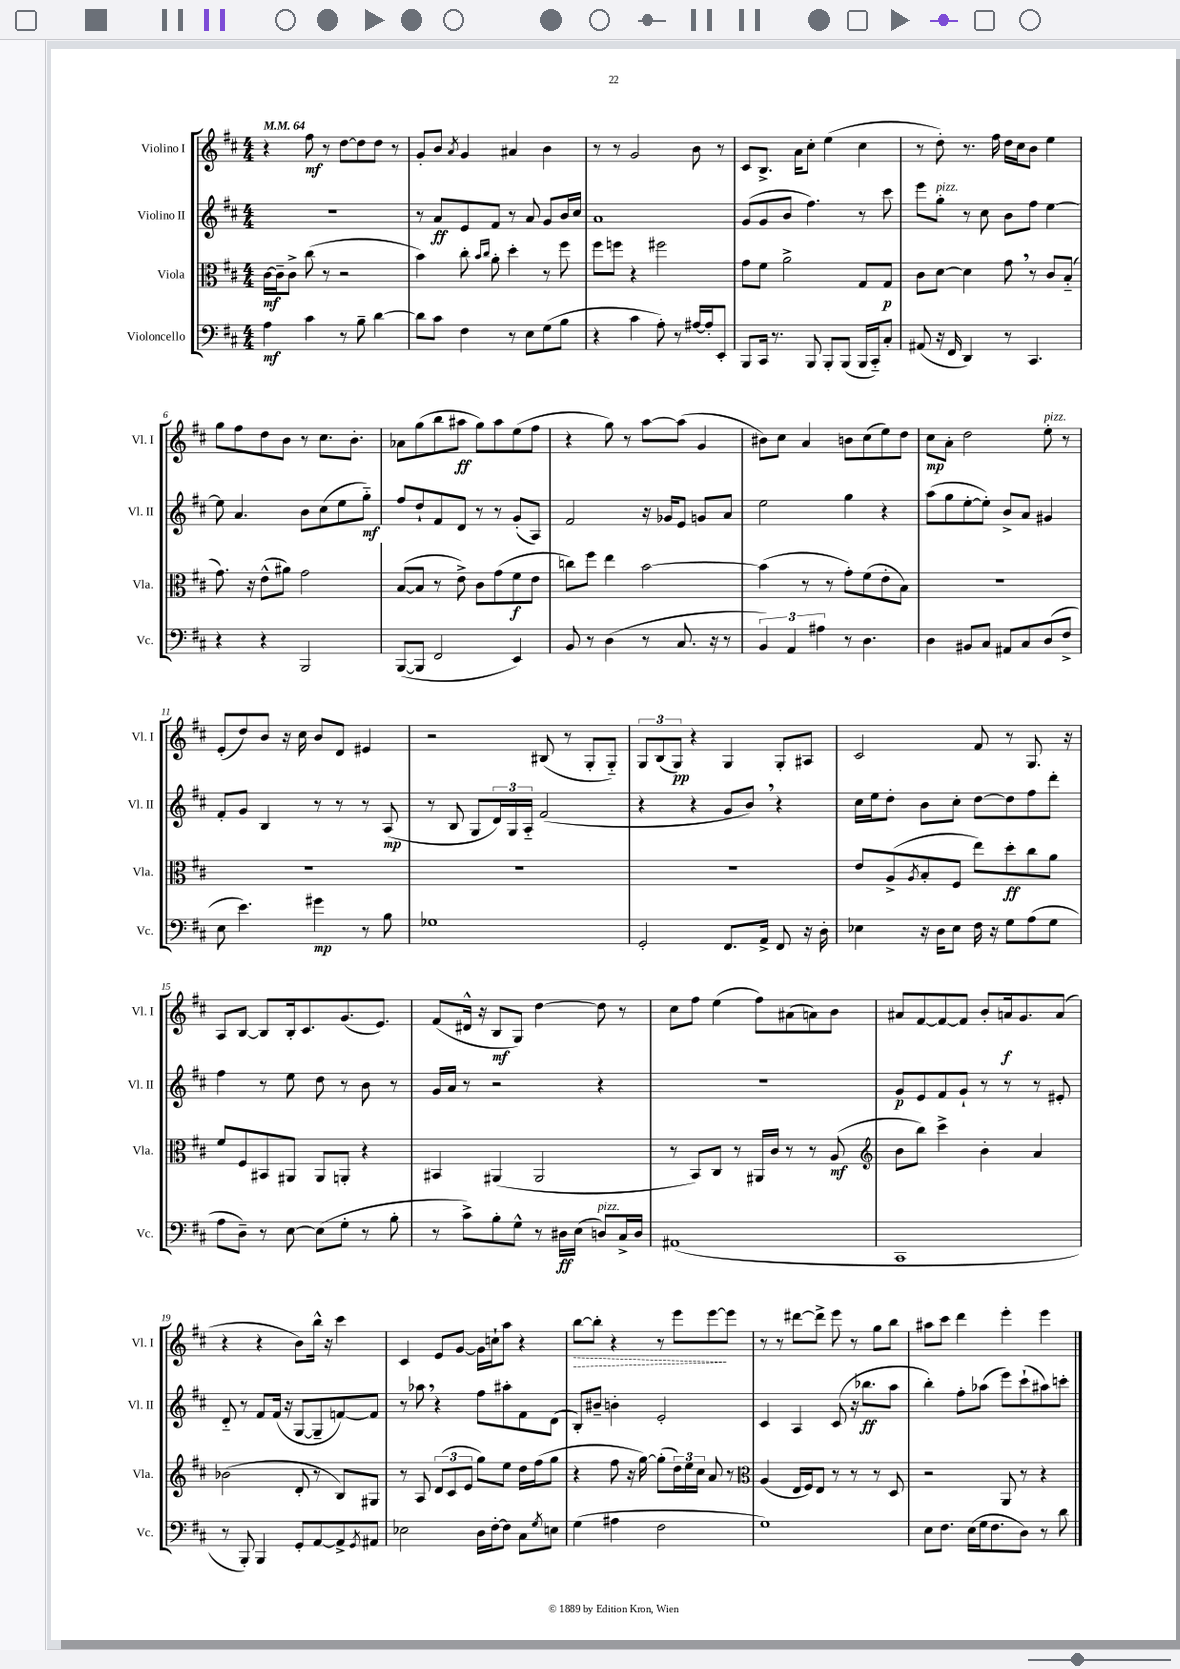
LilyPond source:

<<
\new StaffGroup <<
\new Staff = "s0" \with { instrumentName = "Violino I" shortInstrumentName = "Vl. I" } {
    \clef treble \key d \major \numericTimeSignature \time 4/4 \tempo 4 = 64
    r4 fis''8\mf r8 d''8~ d''8 d''8 r8 |
    g'8-. b'8 \acciaccatura { a'8 } g'4 ais'4 b'4 |
    r8 r8 g'2 b'8 r8 |
    cis'8 b8.-> a'16 cis''8-. e''4( cis''4 |
    r8 d''8-.) r8. fis''16 d''16 cis''16 b'8 e''4 |
    g''8 fis''8 d''8 b'8 r8 cis''8. b'8.-. |
    aes'8 g''8( b''8 ais''8\ff g''8) ais''8 e''8( fis''8 |
    r4 g''8) r8 a''8~ a''8( g'4 |
    bis'8) cis''8 a'4 b'8 cis''8( e''8) d''8 |
    cis''8\mp a'8-. d''2 e''8-.^\markup { \italic "pizz." } r8 |
    e'8-.( d''8) b'8 r16 cis''16 b'8 d'8 eis'4 |
    r2 bis8( r8 g8-. g8-_) |
    \tuplet 3/2 { g8 b8( g8\pp) } r4 g4 g8-. ais8 |
    cis'2 fis'8 r8 g8. r16 |
    a8 b8~ b8 b16-. cis'8. g'8.( e'8.) |
    fis'8( dis'16-^ r16 b8\mf g8) d''4~ d''8 r8 |
    cis''8 fis''8 e''4( fis''8) ais'8( a'8) b'8 |
    ais'8 fis'8~ fis'8~ fis'8 b'8-. a'16\f g'8. a'8( |
    r4 r4 b'8) b''16-^ r16 cis'''4 |
    cis'4 e'8 g'8~ g'16 c''16-! a''8 r4 |
    \once \override Hairpin.style = #'dashed-line b''8~\> b''8-. r4 r8 e'''8 e'''8~\! e'''8 |
    r8 r8 dis'''8~ dis'''8-> e'''8 r8 g''8 b''8 |
    ais''8 cis'''8 d'''4 e'''4-. e'''4 \bar "|." |
}
\new Staff = "s1" \with { instrumentName = "Violino II" shortInstrumentName = "Vl. II" } {
    \clef treble \key d \major \numericTimeSignature \time 4/4
    r1 |
    r8 a'8\ff e'8 fis'8 r8 a'8 g'8 b'16 cis''16 |
    a'1 |
    g'8( g'8 b'8 fis''4.) r8 cis'''8 |
    e'''8 g''8-.^\markup { \italic "pizz." } r8 cis''8 b'8 fis''8 e''4~ |
    e''8 a'4. b'8 cis''8( e''8 g''8-_\mf) |
    fis''8 d''8-! fis'8 d'8 r8 r8 g'8-.( a8) |
    fis'2 r16 ges'16 e'8 g'8 a'8 |
    e''2 g''4 r4 |
    a''8( g''8 e''8~-. e''8-.) b'8-> a'8 gis'4 |
    fis'8-. g'8 b4 r8 r8 r8 a8\mp( |
    r8 b8 g8 \tuplet 3/2 { d'16) g16 a16-_ } fis'2( |
    r4 r4 g'8 b'8) \breathe r4 |
    cis''16 e''16 d''8-. b'8 cis''8-. d''8~ d''8 fis''8 d'''8-. |
    fis''4 r8 e''8 d''8 r8 b'8 r8 |
    g'16 a'16 r8 r2 r4 |
    R1 |
    g'8\p e'8 fis'8 g'8-! r8 r8 r8 eis'8-. |
    d'8-_ r8 fis'8 fis'16( r16 g8~ g8-- f'8~) f'8 |
    r8 aes''8 \breathe r4 fis''8 ais''8-. fis'8 d'8( |
    b8-.) bis'8-- b'4-. e'2-. |
    cis'4 a4 cis'8( r16 bes''8.\ff a''8 |
    b''4-.) fis''8-. aes''8( e'''8) cis'''8-!( ais''8) c'''8-. \bar "|." |
}
\new Staff = "s2" \with { instrumentName = "Viola" shortInstrumentName = "Vla." } {
    \clef alto \key d \major \numericTimeSignature \time 4/4
    cis'16~\mf cis'16-- cis'8-> cis''8( r8 r2 |
    b'4) cis''8-. \grace { b'16 cis''16 } a'8-. d''4-. r8 fis''8 |
    fis''8 f''8 r4 fis''2 |
    g'8 fis'8 a'2-> g8 g8\p |
    cis'8 d'8~ d'4 g'8 \breathe r8 cis'8 b8-_( |
    g'8.) r16 e'8-^( ais'8) g'2 |
    b8~( b8 r8 e'8->) cis'8 g'8( fis'8\f e'8 |
    c''8) fis''8 e''4 b'2~ |
    b'4( r8 r8 g'8-.) fis'8( e'8-. b8) |
    R1 |
    R1 |
    R1 |
    R1 |
    e'8 a8->( \acciaccatura { a8 } b8-. fis8 e''8) d''8-.\ff cis''8 a'8 |
    fis'8 fis8 bis,8 ais,8 ais,8 a,8-. r4 |
    bis,4 ais,4( ais,2 |
    r8 b,8) cis8 r8 ais,16 cis'16 r8 r8 a8\mf( |
    \clef treble b'8 b''8) cis'''4-> b'4-. a'4 |
    bes'2( d'8-. r8 b8) gis8 |
    r8 a8 \tuplet 3/2 { d'8( cis'8 e'8 } g''8) e''8 d''16 fis''16( g''8 |
    r4 fis''8 r16 g''16~) g''8-.( \tuplet 3/2 { d''16) e''16 cis''16 } a'8 r8 |
    \clef alto a4( e16 fis16) e8 r8 r8 r8 d8 |
    r2 a,8 r8 r4 \bar "|." |
}
\new Staff = "s3" \with { instrumentName = "Violoncello" shortInstrumentName = "Vc." } {
    \clef bass \key d \major \numericTimeSignature \time 4/4
    a4\mf cis'4 r8 b8-- d'4~ |
    d'8 cis'8 fis4 r8 e8 g8( b8 |
    r4 cis'4 a8-.) r8 ais16~ ais16-. e,8-. |
    b,,8 cis,16 r8. b,,8 b,,8-. b,,8( b,,16 cis,16-_) cis8-. |
    ais,8( r16 fis,16 d,4) r8 cis,4. |
    r4 r4 b,,2 |
    b,,8~( b,,8 fis,2 e,4) |
    b,8 r8 d4( r8 cis8. r16 r8 |
    \tuplet 3/2 { b,4) a,4 ais4 } r8 d4. |
    d4 bis,8 cis8 ais,8 cis8 d8( fis8-> |
    e8 e'4.) gis'4\mp r8 b8 |
    ges1 |
    g,2-. fis,8. a,16-> fis,8 r16 d16-. |
    ees4 r16 d16 ees8 fis16 r16 g8 a8( g8 |
    a8 d8--) r8 e8~ e8( g8-. r8 b8-. |
    r8 cis'8->) b8-. g8-^ r8 dis16\ff e16( d8^\markup { \italic "pizz." }) cis16-> d16 |
    ais,1( |
    cis,1 |
    r8 b,,8-.) b,,4 g,8-. a,8~ a,8-> \acciaccatura { g,8 } ais,8 |
    ees2 d16 fis16~-. fis8 cis8 \acciaccatura { g8 } e8 |
    g4( ais4 fis2 |
    g1) |
    e8 fis8. e16( g16 fis8. d8) r8 d'8 \bar "|." |
}
>>
>>
